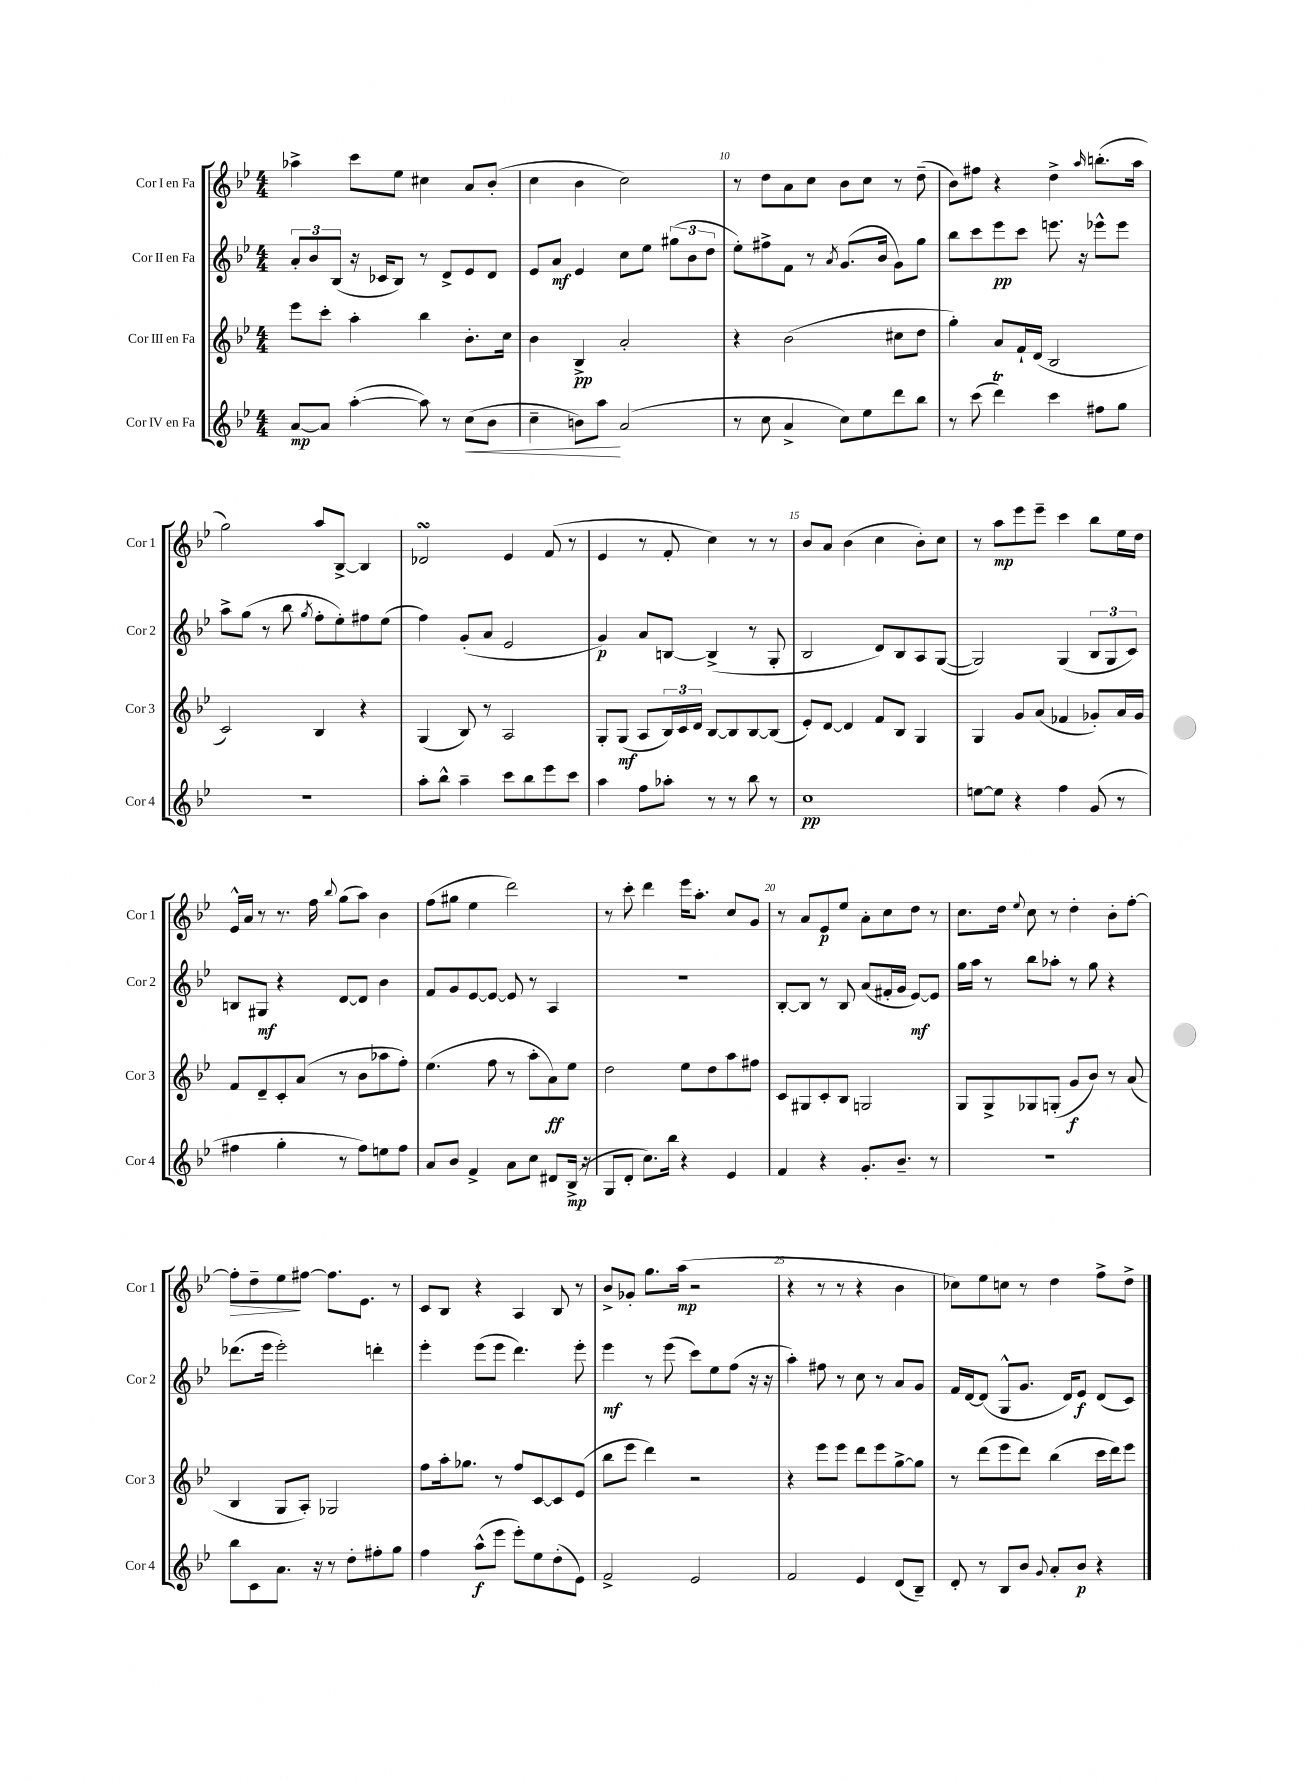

**kern	**kern	**kern	**kern
*staff4	*staff3	*staff2	*staff1
*clefG2	*clefG2	*clefG2	*clefG2
*k[b-e-]	*k[b-e-]	*k[b-e-]	*k[b-e-]
*M4/4	*M4/4	*M4/4	*M4/4
[8a	8eee-	12a'	4aa-^
.	.	12b-	.
8a]	8ccc'	.	.
.	.	(12B-	.
([4aa'	4aa'	16r	8ccc
.	.	16c-	.
.	.	8B-)	8ee-
8aa])	4bb-	8r	4cc#
8r	.	8d^	.
(8cc	8.b-'	8e-	8a
8b-	.	8d	(8b-'
.	16cc	.	.
=	=	=	=
4cc~	4b-	8e-	4cc
.	.	8a	.
8b)	4B-^	4e-	4b-
8aa	.	.	.
(2a	2a'	8cc	2cc)
.	.	8ee-	.
.	.	(12gg#	.
.	.	12b-	.
.	.	12dd	.
=	=	=	=
8r	4r	8ee-')	8r
8cc	.	8ff#^	8dd
4a^	(2b-	8f	8a
.	.	8r	8cc
.	.	8qa	.
8cc)	.	(8.g	8b-
8ee-	.	.	8cc
.	.	16b-	.
8ddd	8cc#	8g)	8r
8bb-	8dd	8gg	(8dd~
=	=	=	=
8r	4gg')	8bb-	8b-)
(8ccc	.	8ccc	8ff#
4ddd)	8a	8eee-	4r
.	16f`	8ccc	.
.	(16d	.	.
4ccc	2B-	8.eee	4dd^
.	.	16r	.
.	.	.	16qqaa
8ff#	.	8eee-^^	(8.bb'
8gg	.	8eee-	.
.	.	.	16aa
=	=	=	=
1r	2c)	8aa^	2gg)
.	.	(8gg	.
.	.	8r	.
.	.	8bb-	.
.	.	8qgg	.
.	4B-	8ff'	8aa
.	.	8ee-')	[8B-^
.	4r	8ff#	4B-]
.	.	(8ee-	.
=	=	=	=
8aa'	(4G	4ff)	2d-
8bb-^^	.	.	.
4aa~	8B-)	(8g'	.
.	8r	8a	.
8ccc	2A	2e-	4e-
8bb-	.	.	.
8eee-	.	.	(8f
8ccc	.	.	8r
=	=	=	=
4aa	8G'	4g)	4e-
.	(8G	.	.
8ff	8A	8a	8r
8aa-'	24B-)	[8B	8f'
.	24c	.	.
.	24d	.	.
8r	[8B-	(4B^]	4cc)
8r	8B-]	.	.
8bb-	[8B-	8r	8r
8r	(8B-]	8G'	8r
=	=	=	=
1cc	8e-')	2B-	8b-
.	[8d	.	8a
.	4d]	.	(4b-
.	8f	8d)	4cc
.	8B-	8B-	.
.	4G	8A	8b-')
.	.	([8G	8cc
=	=	=	=
[8ee	4G	2G])	8r
8ee]	.	.	8aa
4r	8g	.	8eee-
.	(8a	.	8eee-~
4ff	4f-	(4G	4ccc
(8g	8g-')	12B-	8bb-
.	.	12G	.
8r	16a	.	16ee-
.	.	12c)	.
.	16g-	.	16dd
=	=	=	=
4ff#	8f	8B	16e-^^
.	.	.	16a
.	8d~	8G#	8r
4gg'	8c'	4r	8.r
.	(8a	.	.
.	.	.	16ff
.	.	.	8qqbb-
8r	8r	[8d	(8gg
8ff#)	8b-	8d]	8aa)
8ee	8aa-	4b-	4b-
8ff#	8ff')	.	.
=	=	=	=
8a	(4.ee-	8f	(8ff
8b-	.	8g	8gg#
4f^	.	[8e-	4ee-
.	8ff	8e-_	.
8a	8r	8e-]	2ddd)
8cc	8aa'	8r	.
8d#	8a)	4A	.
(16B-^	8ee-	.	.
16r	.	.	.
=	=	=	=
8G	2dd	1r	8r
8d'	.	.	8ccc'
8.cc)	.	.	4ddd
16bb-	.	.	.
4r	8ee-	.	16eee-
.	.	.	8.aa'
.	8dd	.	.
4e-	8aa	.	8cc
.	8ff#	.	8g
=	=	=	=
4f	8c	[8B-'	8r
.	8G#	8B-]	8a
4r	8c'	8r	8e-
.	8B-	8B-	8ee-
8.g'	2G	(8a	8a'
.	.	16f#'	8cc
8.b-~	.	16g	.
.	.	[8e-)	8dd
8r	.	8e-]	8r
=	=	=	=
1r	8G	16gg	8.cc
.	.	16aa	.
.	8G^	8r	.
.	.	.	16dd
.	.	.	8qqee-
.	8G-	8bb-	8cc
.	(8G'	8aa-'	8r
.	8g	8r	4dd'
.	8b-)	8gg	.
.	8r	4r	8b-'
.	(8a	.	[8ff'
=	=	=	=
8bb-	4B-	(8.ddd-	8ff']
8c	.	.	8dd~
.	.	16eee-	.
8.a	8G	2eee-')	8ee-
.	8A')	.	[8ff#
16r	.	.	.
8r	2G-	.	8.ff#]
8dd'	.	.	.
.	.	.	8.e-
8ff#'	.	4ddd'	.
8gg	.	.	8r
=	=	=	=
4ff	8ff	4eee-'	8c
.	16aa'	.	8B-
.	8.gg-	.	.
(8aa^^	.	(8eee-	4r
8eee-	8r	8eee-	.
8eee-')	8ff	4.ddd)	4A
8ee-	[8c	.	.
(8dd'	8c]	.	8B-
8e-)	(8e-	8eee-'	8r
=	=	=	=
2f^	8bb-	4eee-	8b-^
.	8eee-	.	8g-'
.	4ddd)	8r	8.gg
.	.	(8eee-	.
.	.	.	(16aa
2e-	2r	8ccc)	2r
.	.	8ee-	.
.	.	(8ff	.
.	.	16r	.
.	.	16r	.
=	=	=	=
2f	4r	4aa')	4r
.	8eee-	8ff#	8r
.	8eee-	8r	8r
4e-	8ddd	8cc	4r
.	8eee-	8r	.
(8d	[8gg^	8a	4b-
8B-~)	8gg]	8g	.
=	=	=	=
8d'	8r	16f	8cc-)
.	.	[16d	.
8r	(8ddd	(8d]	8ee-
8B-	8eee-	8G^^	8cc
8b-	8ddd)	8.g	8r
8qqg	.	.	.
8a'	(4bb-	.	4dd
.	.	16d)	.
8b-	.	8e-	.
4r	16ccc	(8d	8ff^
.	16ddd)	.	.
.	8eee-	8c)	8dd^
==	==	==	==
*-	*-	*-	*-
